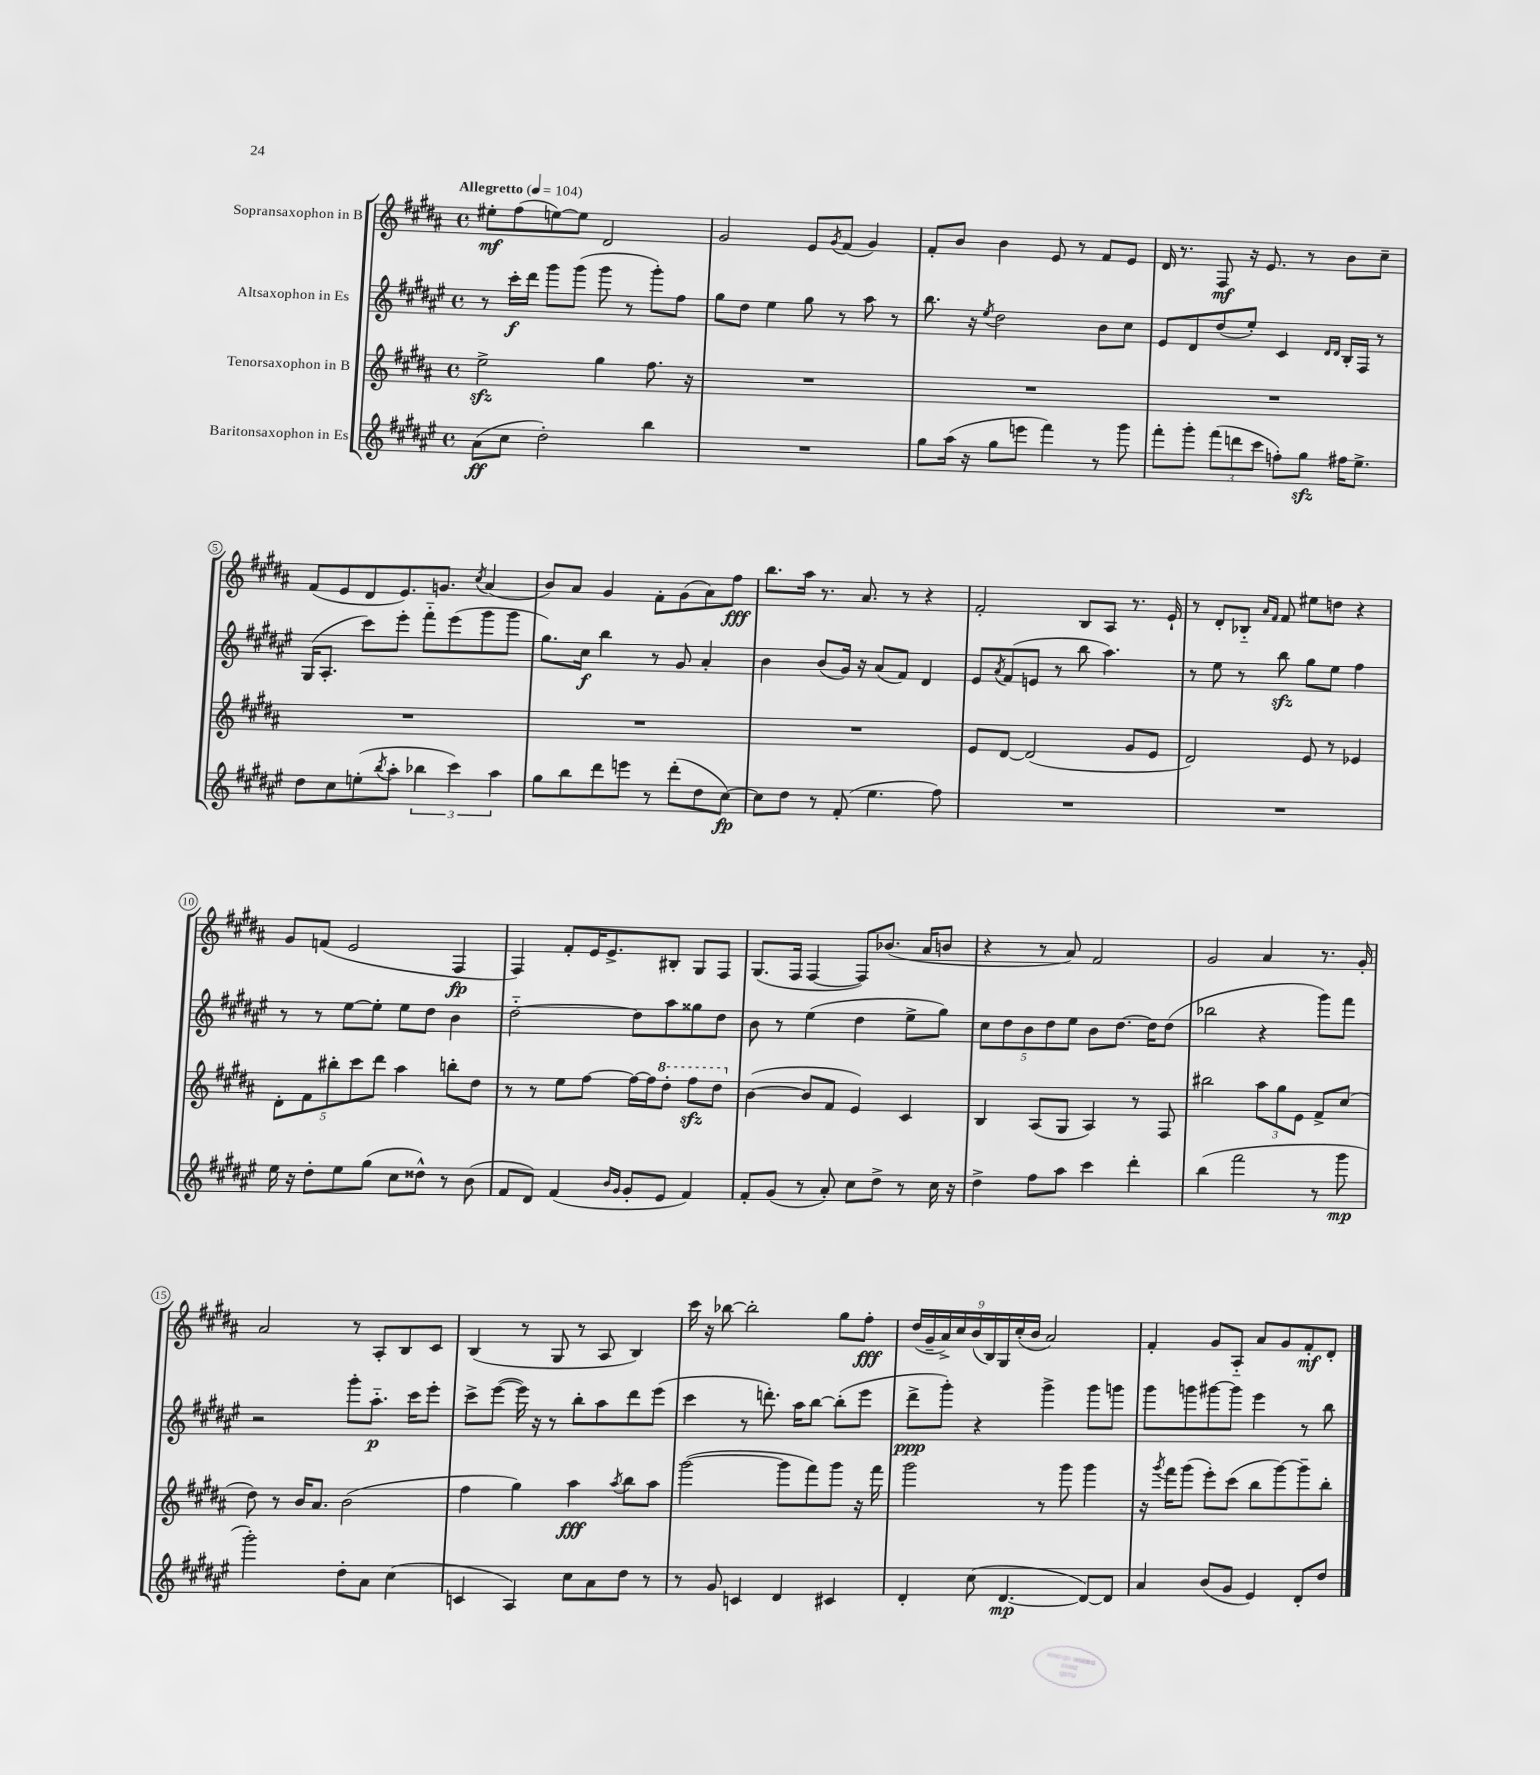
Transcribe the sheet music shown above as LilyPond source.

<<
\new StaffGroup <<
\new Staff = "s0" \with { instrumentName = "Sopransaxophon in B" } {
    \clef treble \key b \major \defaultTimeSignature \time 4/4 \tempo "Allegretto" 4 = 104
    eis''8-.\mf fis''8( e''8~) e''8 dis'2 |
    gis'2 e'8 \acciaccatura { gis'8 } fis'8( gis'4) |
    fis'8-. b'8 b'4 e'8 r8 fis'8 e'8 |
    dis'16 r8. fis8\mf r16 e'8. r8 b'8 cis''8-- |
    fis'8( e'8 dis'8 e'8.) g'8. \acciaccatura { cis''8 } ais'4( |
    b'8) ais'8 gis'4 fis'8-. gis'8( ais'8) fis''8\fff |
    b''8. ais''16 r8. ais'8. r8 r4 |
    fis'2-. b8 ais8 r8. e'16-! |
    r8 dis'8-. bes8-_ \grace { ais'16 fis'16 } fis'8 eis''8 d''8 r4 |
    gis'8 f'8( e'2 fis4\fp |
    fis4) fis'8-. e'16 e'8.-> bis8-. gis8 fis8 |
    gis8.( fis16 fis4~ fis8) bes'8.( ais'16 b'8 |
    r4 r8 ais'8) fis'2 |
    gis'2 ais'4 r8. gis'16-. |
    ais'2 r8 ais8-. b8 cis'8 |
    b4( r8 gis8 r8 ais8 b4) |
    cis'''16 r16 bes''8~ bes''2-. gis''8 fis''8-.\fff |
    \tuplet 9/8 { dis''16( gis'16-- ais'16->) cis''16 b'16( b16) gis16 cis''16-.( b'16 } ais'2) |
    fis'4-. gis'8 ais8-_ ais'8 gis'8 fis'8-.\mf dis'8-. \bar "|." |
}
\new Staff = "s1" \with { instrumentName = "Altsaxophon in Es" } {
    \clef treble \key fis \major \defaultTimeSignature \time 4/4
    r8 cis'''16-.\f dis'''16 gis'''8 gis'''8( gis'''8 r8 gis'''8-.) fis''8 |
    gis''8 dis''8 eis''4 gis''8 r8 ais''8 r8 |
    b''8. r16 \acciaccatura { eis''8 } dis''2 b'8 cis''8 |
    eis'8 dis'8 dis''8( eis''8-.) cis'4 \grace { dis'16 dis'16 } b16-. fis16 r8 |
    gis16( ais8.-. cis'''8) eis'''8-. fis'''8-_ eis'''8( gis'''8 gis'''8 |
    gis''8.) cis''16\f b''4 r8 gis'8 ais'4-. |
    b'4 b'8( gis'16) r16 ais'8( fis'8) dis'4 |
    eis'8 \acciaccatura { ais'8 } fis'8( e'8 r8 b''8 ais''4.) |
    r8 eis''8 r8 b''8\sfz gis''8 eis''8 fis''4 |
    r8 r8 eis''8~ eis''8-. eis''8 dis''8 b'4 |
    dis''2~-_ dis''8 ais''8 gisis''8 dis''8 |
    b'8 r8 eis''4( dis''4 eis''8-> gis''8) |
    \tuplet 5/4 { cis''8 dis''8 b'8 dis''8 eis''8 } b'8 dis''8.~ dis''16 dis''8( |
    bes''2 r4 gis'''8) fis'''8 |
    r2 gis'''8-. ais''8.-_\p cis'''16 eis'''8-. |
    cis'''8-> eis'''8~( eis'''16) r16 r8 b''8-. ais''8 dis'''8 eis'''8( |
    cis'''4 r8 d'''8.-.) ais''16 b''8~ b''8-.( eis'''8 |
    dis'''8->\ppp gis'''8-.) r4 gis'''4-> gis'''8 g'''8 |
    gis'''8 g'''8 gis'''8~ gis'''8 eis'''4 r8 b''8 \bar "|." |
}
\new Staff = "s2" \with { instrumentName = "Tenorsaxophon in B" } {
    \clef treble \key b \major \defaultTimeSignature \time 4/4
    e''2->\sfz gis''4 fis''8. r16 |
    R1 |
    R1 |
    R1 |
    R1 |
    R1 |
    R1 |
    e'8 dis'8~ dis'2( gis'8 e'8 |
    dis'2) e'8 r8 ees'4 |
    \tuplet 5/4 { dis'8-. fis'8 bis''8-. cis'''8 dis'''8 } ais''4 b''8-. dis''8 |
    r8 r8 e''8 fis''8~ fis''16~ fis''16 \ottava #1 dis'''8-. fis'''8\sfz dis'''8 \ottava #0 |
    b'4~( b'8 fis'8 e'4) cis'4 |
    b4 ais8( gis8 ais4) r8 fis8 |
    bis''2 \tuplet 3/2 { ais''8 gis''8 e'8 } fis'8-> cis''8( |
    dis''8) r8 b'16 ais'8. b'2( |
    fis''4 gis''4) ais''4\fff \acciaccatura { ais''8 } b''8 ais''8 |
    gis'''2~( gis'''8 fis'''8) gis'''8 r16 fis'''16 |
    gis'''2 r8 gis'''8 gis'''4 |
    r16 \acciaccatura { gis'''8 } fis'''16 gis'''8( e'''8-.) cis'''8( b''8 gis'''8~) gis'''8-- b''8-. \bar "|." |
}
\new Staff = "s3" \with { instrumentName = "Baritonsaxophon in Es" } {
    \clef treble \key fis \major \defaultTimeSignature \time 4/4
    ais'8\ff( cis''8 dis''2-.) b''4 |
    R1 |
    gis''8 ais''16( r16 gis''8 e'''8 fis'''4) r8 gis'''8 |
    fis'''8-. gis'''8-. \tuplet 3/2 { fis'''8( d'''8 cis'''8 } f''8-.) gis''8\sfz fis''16 eis''8.-> |
    dis''8 cis''8 e''8-.( \acciaccatura { b''8 } ais''8-. \tuplet 3/2 { bes''4 cis'''4) ais''4 } |
    gis''8 b''8 dis'''8 e'''8 r8 dis'''8-.( dis''8 cis''8~\fp) |
    cis''8 dis''8 r8 fis'8-.( eis''4. fis''8) |
    R1 |
    R1 |
    eis''16 r16 dis''8-. eis''8 gis''8( cis''8 disis''8-^) r8 b'8( |
    fis'8 dis'8) fis'4( \grace { b'16 gis'16 } gis'8-. eis'8 fis'4) |
    fis'8-. gis'8( r8 ais'8-.) cis''8 dis''8-> r8 cis''16 r16 |
    dis''4-> fis''8 ais''8 cis'''4 dis'''4-. |
    b''4( fis'''2 r8 gis'''8\mp |
    gis'''2-.) dis''8-. ais'8 cis''4( |
    c'4 ais4) cis''8 ais'8 dis''8 r8 |
    r8 gis'8 c'4 dis'4 cis'4 |
    dis'4-. cis''8( dis'4.~\mp dis'8~) dis'8 |
    ais'4 b'8( gis'8 eis'4) dis'8-. dis''8 \bar "|." |
}
>>
>>
\layout { \context { \Score \override BarNumber.stencil = #(make-stencil-circler 0.1 0.3 ly:text-interface::print) } }
